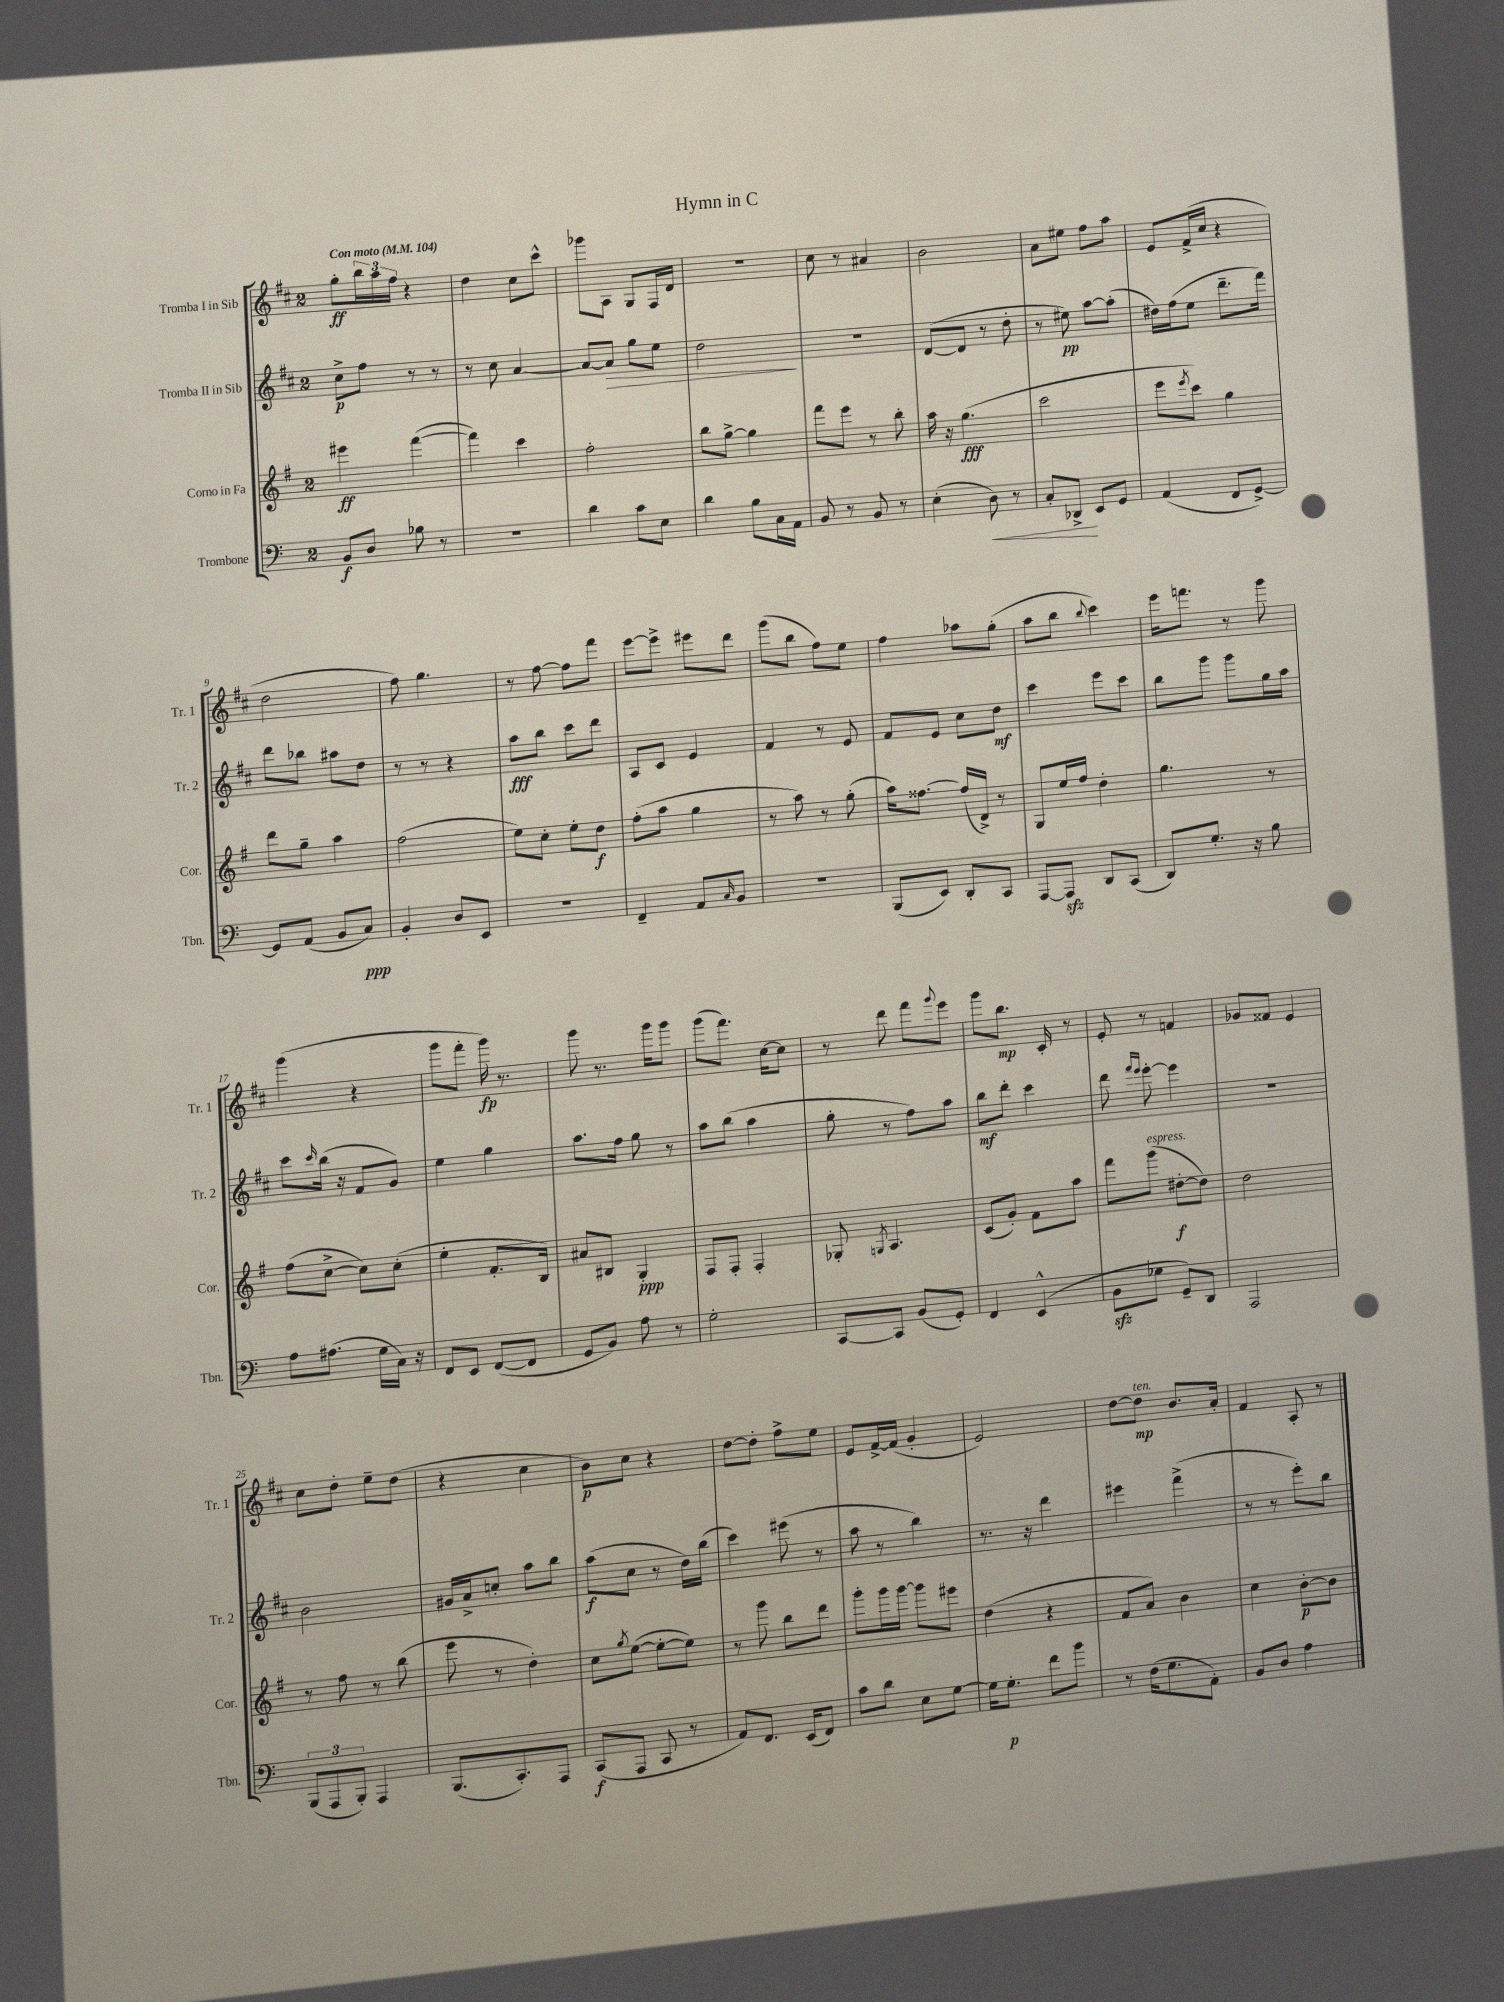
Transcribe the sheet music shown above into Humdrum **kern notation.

**kern	**dynam	**kern	**dynam	**kern	**dynam	**kern	**dynam
*part4	*part4	*part3	*part3	*part2	*part2	*part1	*part1
*staff4	*staff4	*staff3	*staff3	*staff2	*staff2	*staff1	*staff1
*I"Trombone	*	*I"Corno in Fa	*	*I"Tromba II in Sib	*	*I"Tromba I in Sib	*
*I'Tbn.	*	*I'Cor.	*	*I'Tr. 2	*	*I'Tr. 1	*
*clefF4	*	*clefG2	*	*clefG2	*	*clefG2	*
*k[]	*	*k[f#]	*	*k[f#c#]	*	*k[f#c#]	*
*M2/4	*	*M2/4	*	*M2/4	*	*M2/4	*
*MM104	*	*MM104	*	*MM104	*	*MM104	*
=1	=1	=1	=1	=1	=1	=1	=1
!	!	!	!	!	!	!LO:TX:a:B:t=Con moto	!
8BB/L	f	4eee#X\	ff	8cc#^\L	p	8gg'\L	ff
8D/J	.	.	.	8ff#\J	.	24bb\L	.
.	.	.	.	.	.	24aa\	.
.	.	.	.	.	.	24ff#\JJ	.
8B-X\	.	([4fff#\	.	8r	.	4r	.
8r	.	.	.	8r	.	.	.
=2	=2	=2	=2	=2	=2	=2	=2
2r	.	4fff#\])	.	8r	.	4dd\	.
.	.	.	.	8cc#\	.	.	.
.	.	4ccc\	.	[4a/	.	8cc#\L	.
.	.	.	.	.	.	8ccc#^^\J	.
=3	=3	=3	=3	=3	=3	=3	=3
4d\	.	2ff#'\	.	8a/L_	.	8ggg-X\L	.
!	!	!	!	!	!LO:HP:b	!	!
.	.	.	.	8a/J]	>	8A\J	.
8c\L	.	.	.	8gg\L	.	8G/L	.
8E\J	.	.	.	8ee\J	.	16F#/L	.
.	.	.	.	.	.	16d/JJ	.
=4	=4	=4	=4	=4	=4	=4	=4
4d\	.	8bb\L	.	2dd\	.	2r	.
.	.	[8gg^\J	.	.	.	.	.
8B\L	.	4gg\]	.	.	.	.	.
16C\L	.	.	.	.	.	.	.
16AA\JJ	.	.	.	.	.	.	.
.	.	.	.	.	]	.	.
=5	=5	=5	=5	=5	=5	=5	=5
8BB/	.	8fff#\L	.	2r	.	8cc#\	.
8r	.	8eee\J	.	.	.	8r	.
8BB/	.	8r	.	.	.	4a#X/	.
8r	.	8bb'\	.	.	.	.	.
=6	=6	=6	=6	=6	=6	=6	=6
(4E'\	.	16aa\	.	([8d/L	.	2b\	.
.	.	16r	.	.	.	.	.
.	.	(4.gg\	fff	8d/J]	.	.	.
!	!LO:HP:b	!	!	!	!	!	!
8D\)	<	.	.	8r	.	.	.
8r	.	.	.	8dd'\	.	.	.
=7	=7	=7	=7	=7	=7	=7	=7
8C'/L	.	2ccc\	.	8r	.	8a\L	.
8DD-X^/J	.	.	.	8ee#X\)	pp	8ee#X\J	.
8EE/L	[	.	.	[8aa\L	.	8ff#\L	.
8GG/J	.	.	.	(8aa'\J]	.	8aa\J	.
=8	=8	=8	=8	=8	=8	=8	=8
(4AA/	.	8eee\L	.	16dd#X\LL)	.	8e/L	.
.	.	.	.	(16ff#\J	.	.	.
.	.	8qeee/	.	.	.	.	.
.	.	8ccc\J)	.	8ee\J	.	(16f#^/L	.
.	.	.	.	.	.	16cc#/JJ	.
8FF/L	.	4gg\	.	8.ddd~\L	.	4r	.
[8GG^/J)	.	.	.	.	.	.	.
.	.	.	.	16fff#\Jk)	.	.	.
!!LO:LB:g=z
=9	=9	=9	=9	=9	=9	=9	=9
8GG/L]	.	8ddd\L	.	8ddd\L	.	2dd\	.
(8AA/J	.	8gg~\J	.	8bb-X\J	.	.	.
8BB/L	.	4aa\	.	8aa#X\L	.	.	.
8C/J)	ppp	.	.	8dd\J	.	.	.
=10	=10	=10	=10	=10	=10	=10	=10
4BB'/	.	(2ff#\	.	8r	.	8ff#\)	.
.	.	.	.	8r	.	4.gg\	.
8D/L	.	.	.	4r	.	.	.
8EE/J	.	.	.	.	.	.	.
=11	=11	=11	=11	=11	=11	=11	=11
2r	.	8ee\L)	.	8aa\L	fff	8r	.
.	.	8cc'\J	.	8bb\J	.	[8ff#\	.
.	.	8ee'\L	.	8ccc#\L	.	8ff#\L]	.
.	.	8dd\J	f	8ddd\J	.	8fff#\J	.
=12	=12	=12	=12	=12	=12	=12	=12
4FF~/	.	(8ff#'\L	.	8A/L	.	[8eee\L	.
.	.	8aa\J	.	8c#/J	.	8eee^\J]	.
8AA/L	.	4gg\	.	4e/	.	8eee#X\L	.
16qqC/	.	.	.	.	.	.	.
8BB/J	.	.	.	.	.	8ddd\J	.
=13	=13	=13	=13	=13	=13	=13	=13
2r	.	8r	.	4f#/	.	(8ggg\L	.
.	.	8aa\)	.	.	.	8bb\J	.
.	.	8r	.	8r	.	8ff#\L)	.
.	.	(8gg'\	.	8e/	.	8ee\J	.
=14	=14	=14	=14	=14	=14	=14	=14
(8BBB/L	.	16aa\KL)	.	8f#/L	.	4ff#\	.
.	.	[8.ff##X\J	.	.	.	.	.
8EE/J)	.	.	.	8e/J	.	.	.
8DD'/L	.	(16ff##/LL]	.	8cc#\L	.	8aa-X\L	.
.	.	16d^/JJ)	.	.	.	.	.
8CC/J	.	8r	.	8dd\J	mf	(8gg'\J	.
=15	=15	=15	=15	=15	=15	=15	=15
[8AAA/L	.	8G/L	.	4ccc#\	.	8aa\L	.
8AAAzz/J]	.	16ee/L	.	.	.	8bb\J	.
.	.	16ff#/JJ	.	.	.	.	.
.	.	.	.	.	.	8qqbb/	.
8DD/L	.	4dd'\	.	8eee\L	.	4ccc#\)	.
(8CC/J	.	.	.	8ccc#\J	.	.	.
=16	=16	=16	=16	=16	=16	=16	=16
8DD/L)	.	4.gg\	.	8bb\L	.	16eee\KL	.
.	.	.	.	.	.	8.fffn\J	.
8.G'/J	.	.	.	8ggg\J	.	.	.
.	.	.	.	8ggg\L	.	8r	.
16r	.	.	.	.	.	.	.
8B\	.	8r	.	16gg\L	.	8ggg\	.
.	.	.	.	16aa\JJ	.	.	.
!!LO:LB:g=z
=17	=17	=17	=17	=17	=17	=17	=17
8A\L	.	(8ff#\L	.	8ccc#\L	.	(4ggg\	.
.	.	.	.	16qqccc#/	.	.	.
(8.A#X\J	.	[8cc^\J	.	(16bb\Jk	.	.	.
.	.	.	.	16r	.	.	.
.	.	8cc\L])	.	8f#/L	.	4r	.
16G\LL	.	.	.	.	.	.	.
16C\JJ)	.	(8cc'\J	.	8g/J)	.	.	.
16r	.	.	.	.	.	.	.
=18	=18	=18	=18	=18	=18	=18	=18
8FF/L	.	4ee'\	.	4ee\	.	8ggg\L	.
8EE/J	.	.	.	.	.	8fff#'\J	.
([8FF/L	.	8.f#'/L	.	4gg\	.	16ggg\)	fp
.	.	.	.	.	.	8.r	.
8FF/J]	.	.	.	.	.	.	.
.	.	16B/Jk)	.	.	.	.	.
=19	=19	=19	=19	=19	=19	=19	=19
8GG/L	.	8a#X/L	.	8.aa\L	.	8ggg\	.
8BB/J)	.	8B#X/J	.	.	.	8.r	.
.	.	.	.	16ff#\Jk	.	.	.
8A\	.	4G'/	ppp	8gg\	.	.	.
.	.	.	.	.	.	16ggg\KL	.
8r	.	.	.	8r	.	8ggg\J	.
=20	=20	=20	=20	=20	=20	=20	=20
2G'\	.	8F#/L	.	8aa\L	.	(8ggg\L	.
.	.	8F#'/J	.	(8bb\J	.	8.fff#\J)	.
.	.	4F#'/	.	4aa\	.	.	.
.	.	.	.	.	.	[16cc#\KL	.
.	.	.	.	.	.	8cc#\J]	.
=21	=21	=21	=21	=21	=21	=21	=21
[8CC/L	.	8G-X'/	.	8gg'\	.	8r	.
.	.	8qGn/	.	.	.	.	.
8CC/J]	.	4.A/	.	8r	.	8ddd\	.
(8BB/L	.	.	.	8ff#\L)	.	8fff#\L	.
.	.	.	.	.	.	8qqggg/	.
8GG'/J)	.	.	.	8aa\J	.	8eee\J	.
=22	=22	=22	=22	=22	=22	=22	=22
4FF/	.	(8c/L	.	8bb\L	mf	8ggg\L	.
.	.	8g'/J)	.	8ddd'\J	.	8.bb\J	mp
(4EE^^/	.	8f#\L	.	4ccc#\	.	.	.
.	.	.	.	.	.	16c#'/	.
.	.	8aa\J	.	.	.	8r	.
=23	=23	=23	=23	=23	=23	=23	=23
8BBzz\L	.	8fff#\L	.	8ddd\	.	8e'/	.
.	.	.	.	16qqfff#/LL	.	.	.
.	.	.	.	16qqeee/JJ	.	.	.
!	!	!LO:TX:a:i:t=espress.	!	!	!	!	!
8G-X\J	.	(8ggg\J	.	[8eee'\	.	8r	.
8GG~/L)	.	[8dd#X'\L	f	4eee\]	.	4fn/	.
8DD/J	.	8dd#\J])	.	.	.	.	.
=24	=24	=24	=24	=24	=24	=24	=24
2AAA/	.	2dd\	.	2r	.	8g-X/L	.
.	.	.	.	.	.	8f##X/J	.
.	.	.	.	.	.	4e/	.
!!LO:LB:g=z
=25	=25	=25	=25	=25	=25	=25	=25
(12BBB/L	.	8r	.	2b\	.	8cc#\L	.
12AAA/	.	.	.	.	.	.	.
.	.	8ff#\	.	.	.	8dd'\J	.
12BBB'/J)	.	.	.	.	.	.	.
4AAA/	.	8r	.	.	.	8ee~\L	.
.	.	(8bb\	.	.	.	(8dd\J	.
=26	=26	=26	=26	=26	=26	=26	=26
(8.BBB/L	.	8eee\	.	16g#X/LL	.	4r	.
.	.	.	.	16a^/J	.	.	.
.	.	8r	.	8ccn'/J	.	.	.
8.CC'/)	.	.	.	.	.	.	.
.	.	4dd'\)	.	8aa\L	.	4cc#\	.
8AAA/J	.	.	.	8bb\J	.	.	.
=27	=27	=27	=27	=27	=27	=27	=27
(8CC/L	f	8cc\L	.	(8aa\L	f	8b\L)	p
.	.	8qgg/	.	.	.	.	.
8AAA/J	.	([8ee\J	.	8cc#\J	.	8cc#\J	.
8CC/	.	8ee'\L_	.	8r	.	4r	.
8r	.	8ee\J])	.	16dd\LL)	.	.	.
.	.	.	.	(16bb\JJ	.	.	.
=28	=28	=28	=28	=28	=28	=28	=28
8AA/L)	.	8r	.	4ccc#\)	.	[8dd\L	.
8.FF/J	.	8ggg\	.	.	.	8dd'\J]	.
.	.	8bb\L	.	(8eee#X\	.	8ff#^\L	.
(16EE/KL	.	.	.	.	.	.	.
8FF/J)	.	8ddd\J	.	8r	.	8ee\J	.
=29	=29	=29	=29	=29	=29	=29	=29
8c\L	.	8ggg'\L	.	8aa\	.	8e/L	.
8d\J	.	16ggg\L	.	8r	.	[16f#^/L	.
.	.	[16ggg\JJ	.	.	.	(16f#/JJ]	.
8E\L	.	8ggg\L]	.	4bb\)	.	4g'/	.
[8G\J	.	8eee#X\J	.	.	.	.	.
=30	=30	=30	=30	=30	=30	=30	=30
16G\KL]	.	(4dd\	.	8.r	.	2e/)	.
8.G'\J	p	.	.	.	.	.	.
.	.	.	.	16r	.	.	.
8f\L	.	4r	.	4ddd\	.	.	.
8b\J	.	.	.	.	.	.	.
=31	=31	=31	=31	=31	=31	=31	=31
8r	.	8f#/L	.	4eee#X\	.	[8dd\L	.
!	!	!	!	!	!	!LO:TX:a:i:t=ten.	!
(16F\KL	.	8a/J)	.	.	.	8dd\J]	mp
8.G\	.	.	.	.	.	.	.
.	.	4b\	.	(4fff#^\	.	8.b/L	.
8AA'\J)	.	.	.	.	.	.	.
.	.	.	.	.	.	16a'/Jk	.
=32	=32	=32	=32	=32	=32	=32	=32
8BB/L	.	4cc\	.	8r	.	4f#/	.
8D/J	.	.	.	8r	.	.	.
4A\	.	[8b'\L	p	8eee'\L)	.	8A'/	.
.	.	8b\J]	.	8bb\J	.	8r	.
==	==	==	==	==	==	==	==
*-	*-	*-	*-	*-	*-	*-	*-
